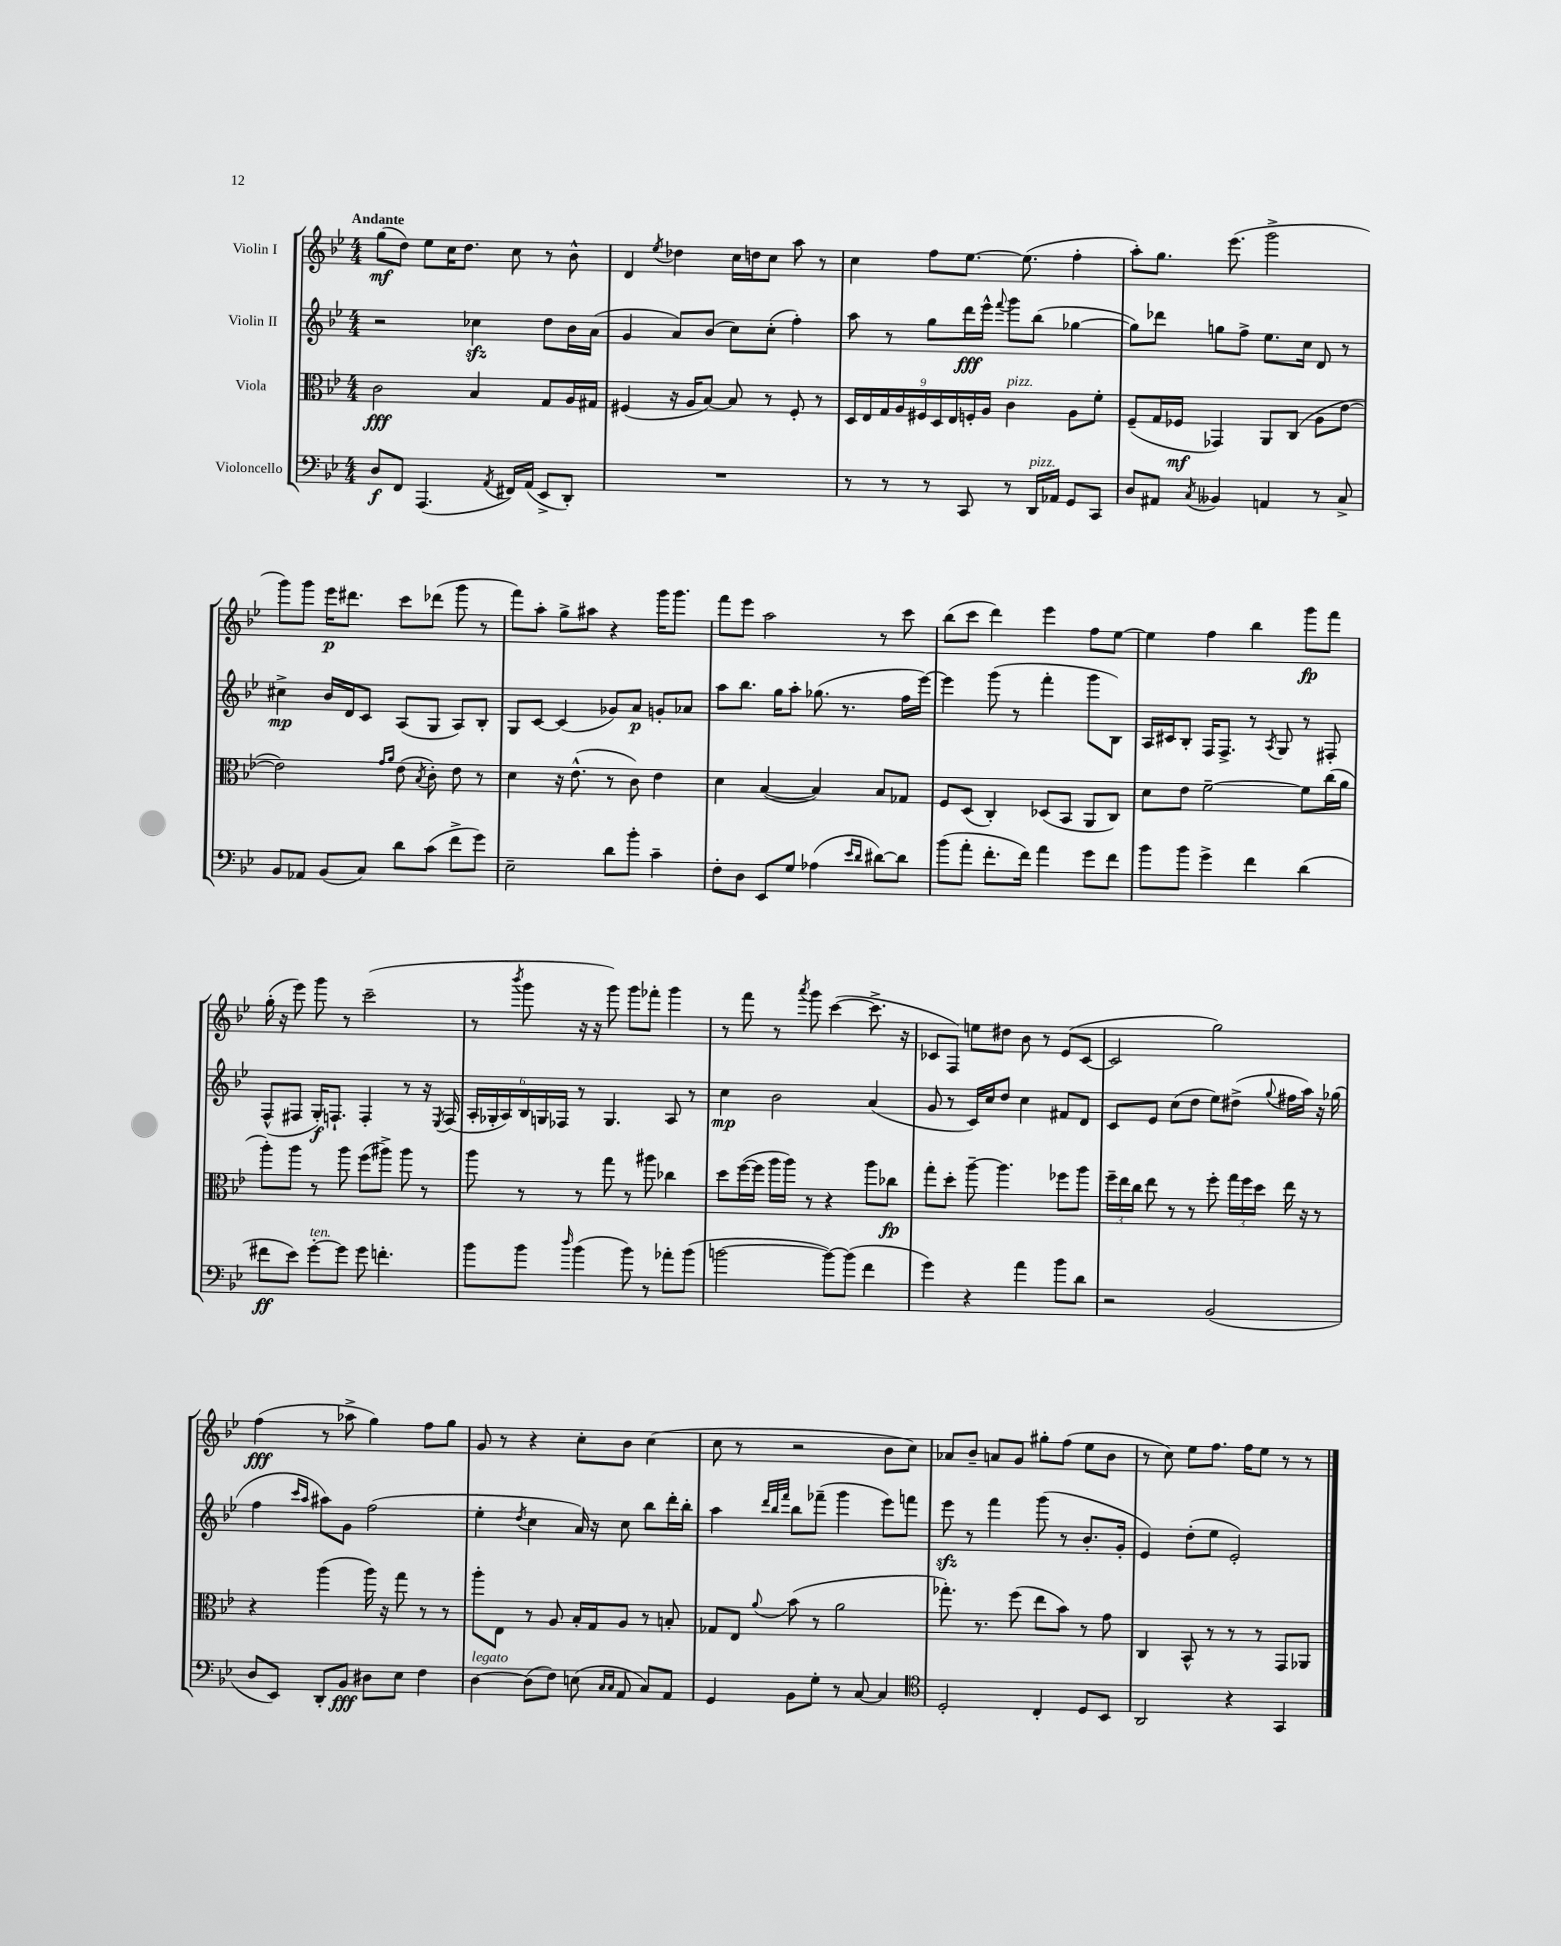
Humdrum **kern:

**kern	**kern	**kern	**kern
*staff4	*staff3	*staff2	*staff1
*clefF4	*clefC3	*clefG2	*clefG2
*k[b-e-]	*k[b-e-]	*k[b-e-]	*k[b-e-]
*M4/4	*M4/4	*M4/4	*M4/4
8D/L	2c\	2r	(8gg\L
8FF/J	.	.	8dd\J)
(4.AAA/	.	.	8ee-\L
.	.	.	16cc\K
.	.	.	8.dd\J
.	4B-/	4cc-\	.
8qAA/	.	.	.
16FF#/LL)	.	.	8cc\
(16AA/JJ	.	.	.
8EE-^/L	8G/L	8dd\L	8r
8DD'/J)	16A/L	16b-\L	8b-^^\
.	16G#/JJ	(16a\JJ	.
=	=	=	=
1r	(4F#/	4g/	4d/
.	.	.	8qee-/
.	16r	8a/L)	4dd-\
.	16A/LK	.	.
.	[8B-/J)	(8b-/J	.
.	8B-/]	8cc\L)	16cc\LL
.	.	.	16dd\J
.	8r	(8cc'\J	8cc\J
.	8F#'/	4ff'\)	8aa\
.	8r	.	8r
=	=	=	=
8r	18D/LL	8aa\	4cc\
.	18E-/	.	.
.	18G/	.	.
8r	.	8r	.
.	18A/	.	.
.	18F#/	.	.
8r	.	8gg\L	8ff\L
.	18D/	.	.
.	18E-/	.	.
8CC/	.	16ddd\L	[8.ee-\J
.	18F'/	.	.
.	.	16eee-^^\JJ	.
.	18A/JJ	.	.
.	.	8qqfff/	.
8r	4c\	8ggg\L	.
.	.	.	(8.ee-\]
16DD/LL	.	(8bb-\J	.
16AA-/JJ	.	.	.
8GG/L	8A\L	[4gg-\	4ff'\
8CC/J	8f'\J	.	.
=	=	=	=
8D/L	(8F~/L	8gg-\]L)	8aa'\L)
8AA#/J	16G/L	8ddd-\J	8.gg\J
.	16F-/JJ	.	.
8qC/	.	.	.
4BB--/	4GG-/)	8gg\L	.
.	.	.	(8.eee-\
.	.	8ff^\J	.
4AA/	8AA/L	8.ee-\L	2ggg^\
.	(8C/J	.	.
.	.	16cc\Jk	.
8r	8A\L	8d/	.
8C^/	[8e-\J	8r	.
=	=	=	=
8BB-/L	2e-\])	4cc#^\	8ggg\L)
8AA-/J	.	.	8ggg\J
(8BB-/L	.	16b-/LL	16eee-\LK
.	.	16d/J	8.ddd#\J
8C/J)	.	8c/J	.
.	16qqg/LL	.	.
.	16qqa/JJ	.	.
8d\L	(8e-\	(8A/L	8ccc\L
.	8qB-/	.	.
(8c\J	8c'\)	8G/J	(8ddd-\J
8f^\L	8e-\	8A/L)	8ggg\
8g\J)	8r	8B-'/J	8r
=	=	=	=
2E-~\	4d\	8G/L	8fff\L)
.	.	[8c/J	8aa'\J
.	16r	(4c/]	8gg^\L
.	(8.e-^^\	.	.
.	.	.	8aa#\J
8d\L	8r	8g-/L)	4r
8b-'\J	8c\)	8a/J	.
4c~\	4e-\	8g'/L	16ggg\LK
.	.	.	8.ggg\J
.	.	8a-/J	.
=	=	=	=
8F'\L	4d\	8aa\L	8fff\L
8D\J	.	8.bb-\J	8eee-\J
8EE-/L	([4B-/	.	2aa\
.	.	16gg\LK	.
8G/J	.	8aa'\J	.
(4A-\	4B-/])	(8.gg-\	.
.	.	8.r	.
16qqe-/LL	.	.	.
16qqd/JJ	.	.	.
[8d#\L)	8B-/L	.	8r
8d#\]J	8G-/J	16ff\LL	8ccc\
.	.	[16eee-\JJ)	.
=	=	=	=
(8b-\L	8F/L	4eee-\]	(8bb-\L
8a'\J	(8D/J	.	8ccc\J
8.f'\L	4C'/)	(8ggg\	4ddd\)
.	.	8r	.
16f\Jk)	.	.	.
4a\	(8D-/L	4fff'\	4eee-\
.	8BB-/J	.	.
8g\L	8AA/L	8ggg\L	8ff\L
8f\J	8C/J)	8B-\J)	[8ee-\J
=	=	=	=
8b-\L	8d\L	16A/LL	4ee-\]
.	.	16c#/J	.
8b-\J	8e-\J	8B-'/J	.
4g^\	[2f~\	16F/LK	4ff\
.	.	8.F^/J	.
4f\	.	8r	4bb-\
.	.	8qA/	.
.	.	8G/	.
(4d\	8f\]L	8r	8ggg\L
.	(16cc\L	8F#'/	8fff\J
.	16a\JJ	.	.
=	=	=	=
8f#\L	8aa'\L)	(8F^^/L	(16gg'\
.	.	.	16r
8e-\J)	8aa\J	8F#/J	8eee-\)
[8g'\L	8r	16G'/LK)	8ggg\
.	.	8.F`/J	.
8g\]J	8aa\	.	8r
8g\	(8ff\L	4F'/	(2ccc~\
4.f'\	8aa#^\J)	.	.
.	8aa#\	8r	.
.	8r	16r	.
.	.	8qE-/	.
.	.	(16F/	.
=	=	=	=
8b-\L	8aa\	24A'/LL	8r
.	.	24G-'/	.
.	.	24A/)	.
.	.	.	8qbbb-/
8b-\J	8r	24B-/	8ggg\
.	.	24G/	.
.	.	24F-/JJ	.
16qqdd/	.	.	.
(4b-\	8r	8r	16r
.	.	.	16r
.	8gg\	4.G/	8ggg\)
8b-\)	8r	.	8ggg\L
8r	8aa#\	.	8fff-'\J
8a-'\L	4cc-\	8A/	4ggg\
(8b-\J	.	8r	.
=	=	=	=
[2b\	8dd\L	4cc\	8r
.	([16ff\L	.	8fff\
.	16ff\]JJ	.	.
.	16aa\LL	2b-\	8r
.	16aa\JJ)	.	.
.	.	.	8qaaa/
.	8r	.	8ggg\
8b\_L)	4r	.	([4ccc\
(8b\]J	.	.	.
4f\	8aa\L	(4a/	8.ccc^\]
.	8cc-\J	.	.
.	.	.	16r
=	=	=	=
4g\)	8gg'\L	8g/	8c-/L
.	8dd'\J	8r	8F/J)
4r	[8aa~\	16c/LL)	8ee\L
.	.	16cc/J	.
.	4.aa\]	8dd/J	8dd#\J
4a\	.	4cc\	8b-\
.	.	.	8r
8b-\L	8ff-\L	8f#/L	(8e-/L
8d\J	8aa\J	8d/J	[8c-/J
=	=	=	=
2r	24ff~\LL	8c/L	2c-/]
.	24ee-\	.	.
.	24cc\JJ	.	.
.	8ee-\	8e-/J	.
.	8r	(8cc\L	.
.	8r	8dd\J	.
(2BB-/	8ff'\	8ee-\L)	2gg\)
.	24gg\LL	(8dd#^\J	.
.	24ff\	.	.
.	24dd\JJ	.	.
.	.	8qqgg/	.
.	16ee-\	16ff#\LL	.
.	16r	16aa\JJ)	.
.	8r	16r	.
.	.	(16gg-\	.
=	=	=	=
8D/L	4r	4ff\	(4ff\
8EE-/J)	.	.	.
.	.	16qqccc/LL	.
.	.	16qqaa/JJ	.
8DD'/L	(4aa\	8aa#\L)	8r
8BB-/J	.	8g\J	8aa-^\
8D#\L	16aa\)	(2ff\	4gg\)
.	16r	.	.
8E-\J	8gg\	.	.
4F\	8r	.	8ff\L
.	8r	.	8gg\J
=	=	=	=
[4D\	8aa'\L	4ee-'\	8g/
.	8E-\J	.	8r
.	.	8qdd/	.
(8D\]L	8r	4cc\	4r
8F\J)	8A/	.	.
(8E\	16B-'/LL	16a/)	8cc'\L
.	16G/J	16r	.
16qqC/LL	.	.	.
16qqC/JJ	.	.	.
8AA/	8A/J	8cc\	8b-\J
8C/L)	8r	8bb-\L	(4cc\
8AA/J	8B'/	16ddd'\L	.
.	.	16bb-'\JJ	.
=	=	=	=
4GG/	8G-/L	4aa\	8cc\
.	8E-/J	.	8r
.	.	32qqddd/LLL	.
.	.	32qqbb-/	.
.	8qqa/	32qqfff/JJJ	.
8BB-\L	(8b-\	8bb-\L	2r
8G'\J	8r	(8fff-~\J	.
8r	2a\	4ggg\	.
[8C/	.	.	.
4C/]	.	8eee-\L)	8b-\L
.	.	8fff\J	8cc\J)
=	=	=	=
*clefC4	*	*	*
2D'/	8.gg-'\)	8eee-\	8a-/L
.	.	8r	8b-~/J
.	8.r	.	.
.	.	4fff\	8a/L
.	(8ff\	.	8g/J
4C'/	8ee-\L	(8ggg\	8gg#'\L
.	8b-\J)	8r	(8ff\J
8D/L	8r	8.b-'/L	8ee-\L
8BB-/J	8g\	.	8b-\J
.	.	16g'/Jk	.
=	=	=	=
2AA/	4C/	4e-/)	8r
.	.	.	8cc\)
.	8BB-^^/	(8dd'\L	8ee-\L
.	8r	8ee-\J	8.ff\J
4r	8r	2e-'/)	.
.	.	.	16ff\LK
.	8r	.	8ee-\J
4GG/	8GG/L	.	8r
.	8AA-/J	.	8r
==	==	==	==
*-	*-	*-	*-
